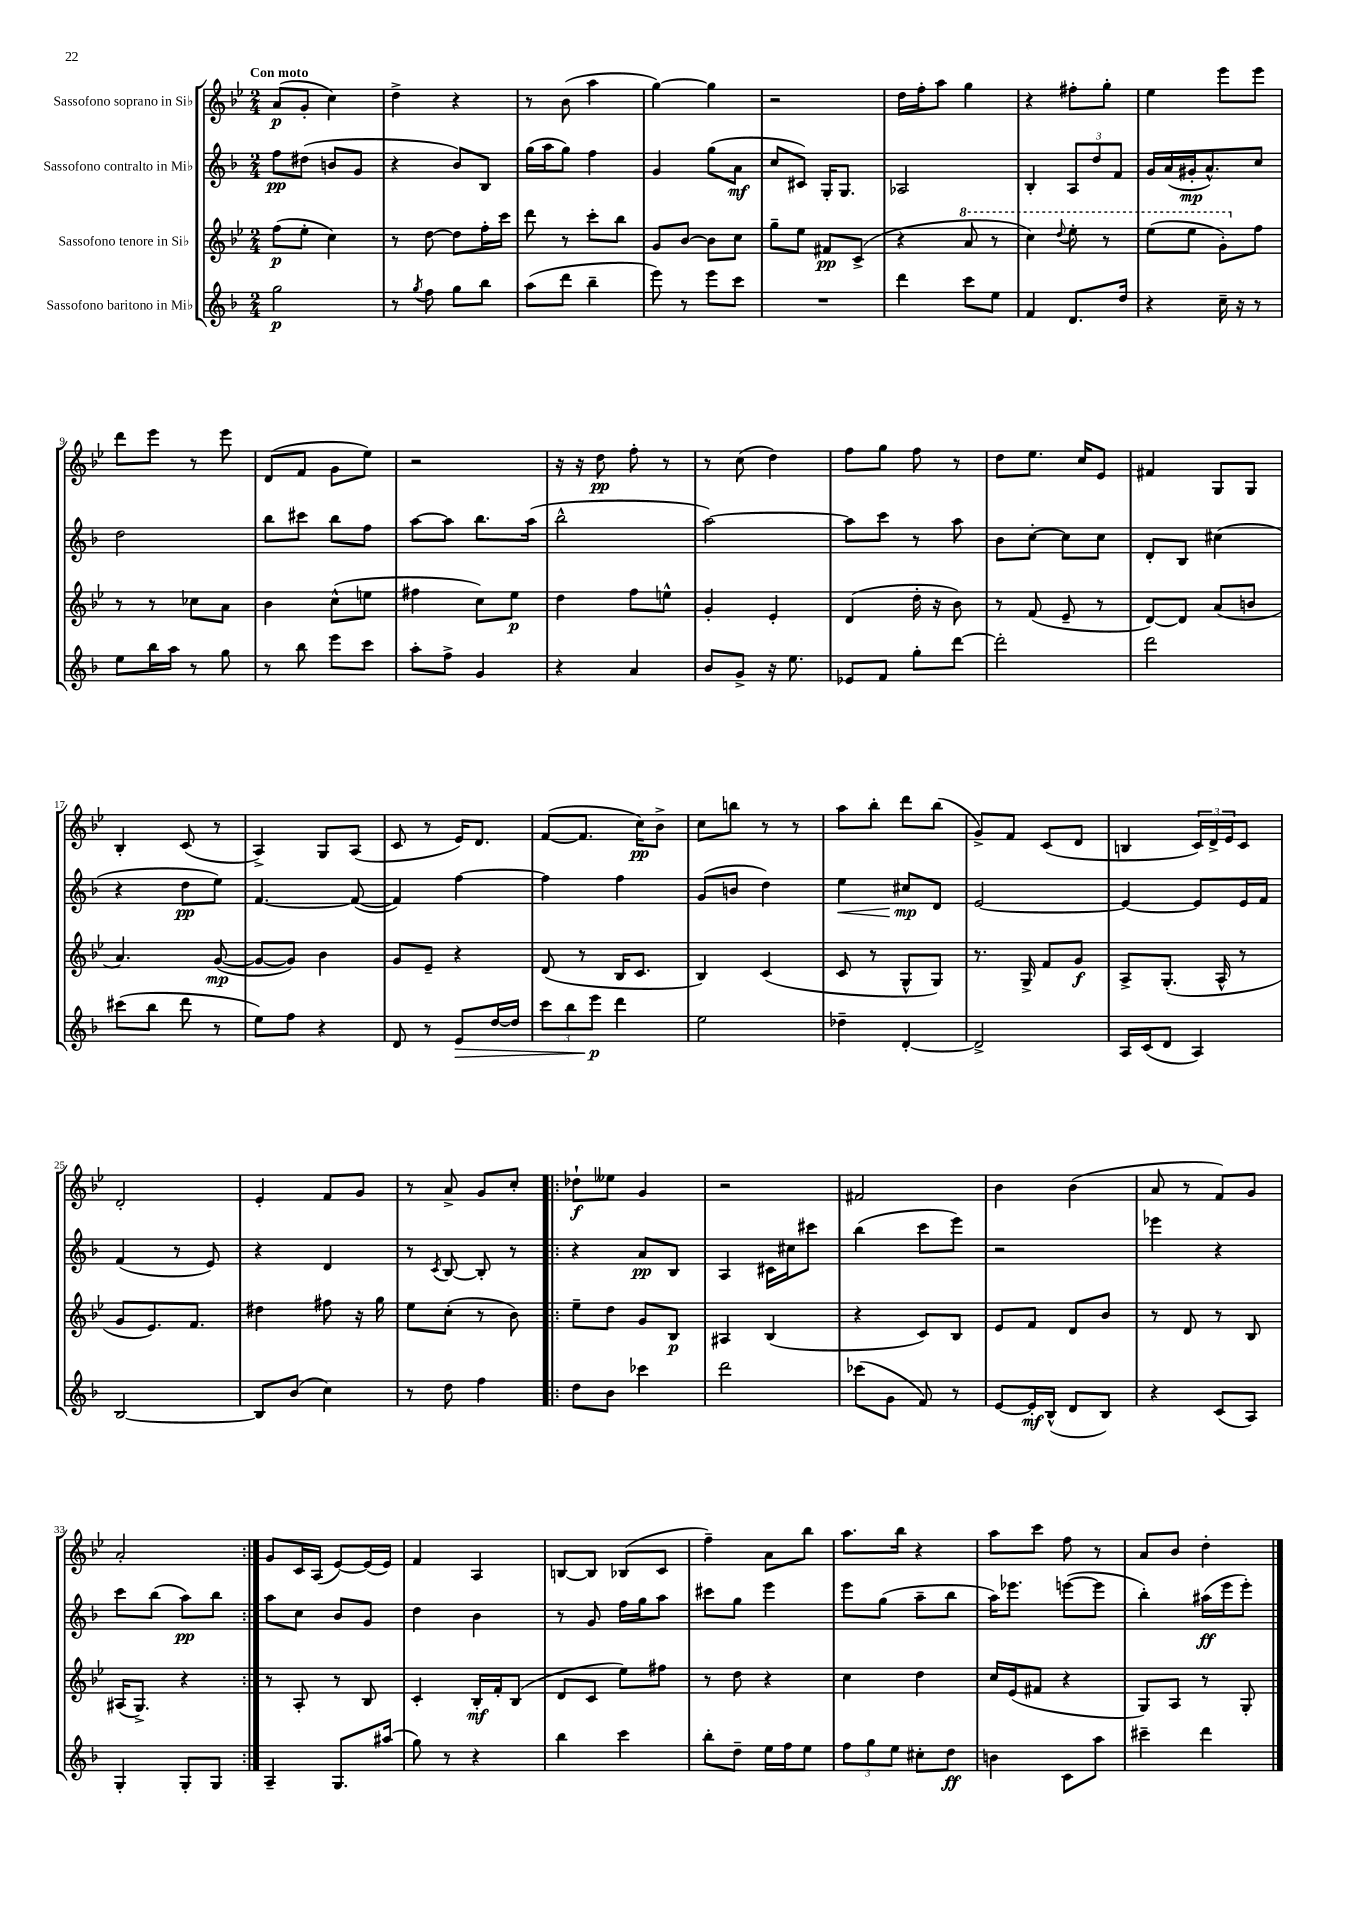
<<
\new StaffGroup <<
\new Staff = "s0" \with { instrumentName = "Sassofono soprano in Sib" } {
    \clef treble \key bes \major \numericTimeSignature \time 2/4 \tempo "Con moto"
    a'8\p( g'8-. c''4) |
    d''4-> r4 |
    r8 bes'8( a''4 |
    g''4~) g''4 |
    r2 |
    d''16 f''16-. a''8 g''4 |
    r4 fis''8-. g''8-. |
    ees''4 ees'''8 ees'''8 |
    d'''8 ees'''8 r8 ees'''8 |
    d'8( f'8 g'8 ees''8) |
    r2 |
    r16 r16 d''8\pp f''8-. r8 |
    r8 c''8( d''4) |
    f''8 g''8 f''8 r8 |
    d''8 ees''8. c''16 ees'8 |
    fis'4 g8 g8 |
    bes4-. c'8( r8 |
    a4->) g8 a8( |
    c'8 r8 ees'16) d'8. |
    f'8~( f'8. c''16\pp) bes'8-> |
    c''8 b''8 r8 r8 |
    a''8 bes''8-. d'''8 bes''8( |
    g'8->) f'8 c'8( d'8 |
    b4 \tuplet 3/2 { c'16) d'16-> ees'16 } c'8 |
    d'2-. |
    ees'4-. f'8 g'8 |
    r8 a'8-> g'8 c''8-. |
    \repeat volta 2 { des''8-!\f eeses''8 g'4 |
    r2 |
    fis'2 |
    bes'4 bes'4( |
    a'8 r8 f'8) g'8 |
    a'2-. | }
    g'8 c'16 a16( ees'8~) ees'16( ees'16) |
    f'4 a4 |
    b8~ b8 bes8( c'8 |
    f''4--) a'8 bes''8 |
    a''8. bes''16 r4 |
    a''8 c'''8 f''8 r8 |
    a'8 bes'8 d''4-. \bar "|." |
}
\new Staff = "s1" \with { instrumentName = "Sassofono contralto in Mib" } {
    \clef treble \key f \major \numericTimeSignature \time 2/4
    f''8\pp dis''8( b'8 g'8 |
    r4 bes'8) bes8 |
    g''16( a''16 g''8) f''4 |
    g'4 g''8( a'8\mf |
    c''8 cis'8) g16-. g8. |
    aes2 |
    bes4-. \tuplet 3/2 { a8 d''8 f'8 } |
    g'16 a'16( gis'16-.\mp a'8.-^) c''8 |
    d''2 |
    bes''8 cis'''8 bes''8 f''8 |
    a''8~ a''8 bes''8. a''16( |
    bes''2-^ |
    a''2~) |
    a''8 c'''8 r8 a''8 |
    bes'8 c''8~-. c''8 c''8 |
    d'8-. bes8 cis''4( |
    r4 d''8\pp e''8) |
    f'4.~ f'8~( |
    f'4) f''4~ |
    f''4 f''4 |
    g'8( b'8 d''4) |
    e''4\< cis''8\mp\! d'8 |
    e'2~ |
    e'4~ e'8 e'16 f'16 |
    f'4( r8 e'8) |
    r4 d'4 |
    r8 \acciaccatura { c'8 } bes8~ bes8-. r8 |
    \repeat volta 2 { r4 a'8\pp bes8 |
    a4 cis'16 cis''16 cis'''8 |
    bes''4( c'''8 e'''8) |
    r2 |
    ees'''4 r4 |
    c'''8 bes''8( a''8\pp) bes''8 | }
    a''8 c''8 bes'8 g'8 |
    d''4 bes'4 |
    r8 g'8 f''16 g''16 a''8 |
    cis'''8 g''8 e'''4 |
    e'''8 g''8( a''8-- bes''8 |
    a''16) ees'''8. e'''8~( e'''8 |
    bes''4-.) ais''16\ff( e'''16 e'''8-.) \bar "|." |
}
\new Staff = "s2" \with { instrumentName = "Sassofono tenore in Sib" } {
    \clef treble \key bes \major \numericTimeSignature \time 2/4
    f''8\p( ees''8-. c''4) |
    r8 d''8~ d''8 f''16-. c'''16 |
    d'''8 r8 c'''8-. bes''8 |
    g'8 bes'8~ bes'8 c''8 |
    g''8-- ees''8 fis'8\pp c'8->( |
    r4 \ottava #1 a''8 r8 |
    c'''4) \appoggiatura { d'''8 } ees'''8-. r8 |
    ees'''8( ees'''8 g''8-.) \ottava #0 f''8 |
    r8 r8 ces''8 a'8 |
    bes'4 c''8-^( e''8 |
    fis''4 c''8) ees''8\p |
    d''4 f''8 e''8-^ |
    g'4-. ees'4-. |
    d'4( d''16-. r16 bes'8) |
    r8 f'8( ees'8-- r8 |
    d'8~) d'8 a'8( b'8 |
    a'4.) g'8~\mp( |
    g'8~ g'8) bes'4 |
    g'8 ees'8-- r4 |
    d'8( r8 bes16 c'8. |
    bes4) c'4( |
    c'8 r8 g8-^ g8) |
    r8. g16-> f'8 g'8\f |
    a8-> g8.-.( a16-^ r8 |
    g'8 ees'8.) f'8. |
    dis''4 fis''8 r16 g''16 |
    ees''8 c''8-.( r8 bes'8) |
    \repeat volta 2 { ees''8-- d''8 g'8 bes8\p |
    ais4 bes4( |
    r4 c'8) bes8 |
    ees'8 f'8 d'8 bes'8 |
    r8 d'8 r8 bes8 |
    ais16( g8.->) r4 | }
    r8 a8-. r8 bes8 |
    c'4-. bes16-.\mf f'16-. bes8( |
    d'8 c'8 ees''8) fis''8 |
    r8 d''8 r4 |
    c''4 d''4 |
    c''16 ees'16( fis'8 r4 |
    g8) a8 r8 g8-. \bar "|." |
}
\new Staff = "s3" \with { instrumentName = "Sassofono baritono in Mib" } {
    \clef treble \key f \major \numericTimeSignature \time 2/4
    g''2\p |
    r8 \acciaccatura { g''8 } f''8 g''8 bes''8 |
    a''8( d'''8 bes''4-- |
    e'''8) r8 e'''8 c'''8 |
    R2 |
    d'''4 c'''8 e''8 |
    f'4 d'8. d''16 |
    r4 c''16-- r16 r8 |
    e''8 bes''16 a''16 r8 g''8 |
    r8 bes''8 e'''8 c'''8 |
    a''8-. f''8-> g'4 |
    r4 a'4 |
    bes'8 g'8-> r16 e''8. |
    ees'8 f'8 g''8-. d'''8~ |
    d'''2-. |
    d'''2 |
    cis'''8( bes''8 d'''8 r8 |
    e''8) f''8 r4 |
    d'8 r8 e'8\> d''16~ d''16 |
    \tuplet 3/2 { c'''8 bes''8 e'''8\p\! } d'''4 |
    e''2 |
    des''4-- d'4~-. |
    d'2-> |
    a16 c'16( d'8 a4) |
    bes2~ |
    bes8 bes'8( c''4) |
    r8 d''8 f''4 |
    \repeat volta 2 { d''8 bes'8 ces'''4 |
    d'''2 |
    ces'''8( g'8 f'8) r8 |
    e'8~ e'16-.\mf bes16-^( d'8 bes8) |
    r4 c'8( a8) |
    g4-. g8-. g8 | }
    a4-- g8. ais''16( |
    g''8) r8 r4 |
    bes''4 c'''4 |
    bes''8-. d''8-- e''16 f''16 e''8 |
    \tuplet 3/2 { f''8 g''8 e''8 } cis''8-. d''8\ff |
    b'4 c'8 a''8 |
    cis'''4-- d'''4 \bar "|." |
}
>>
>>
